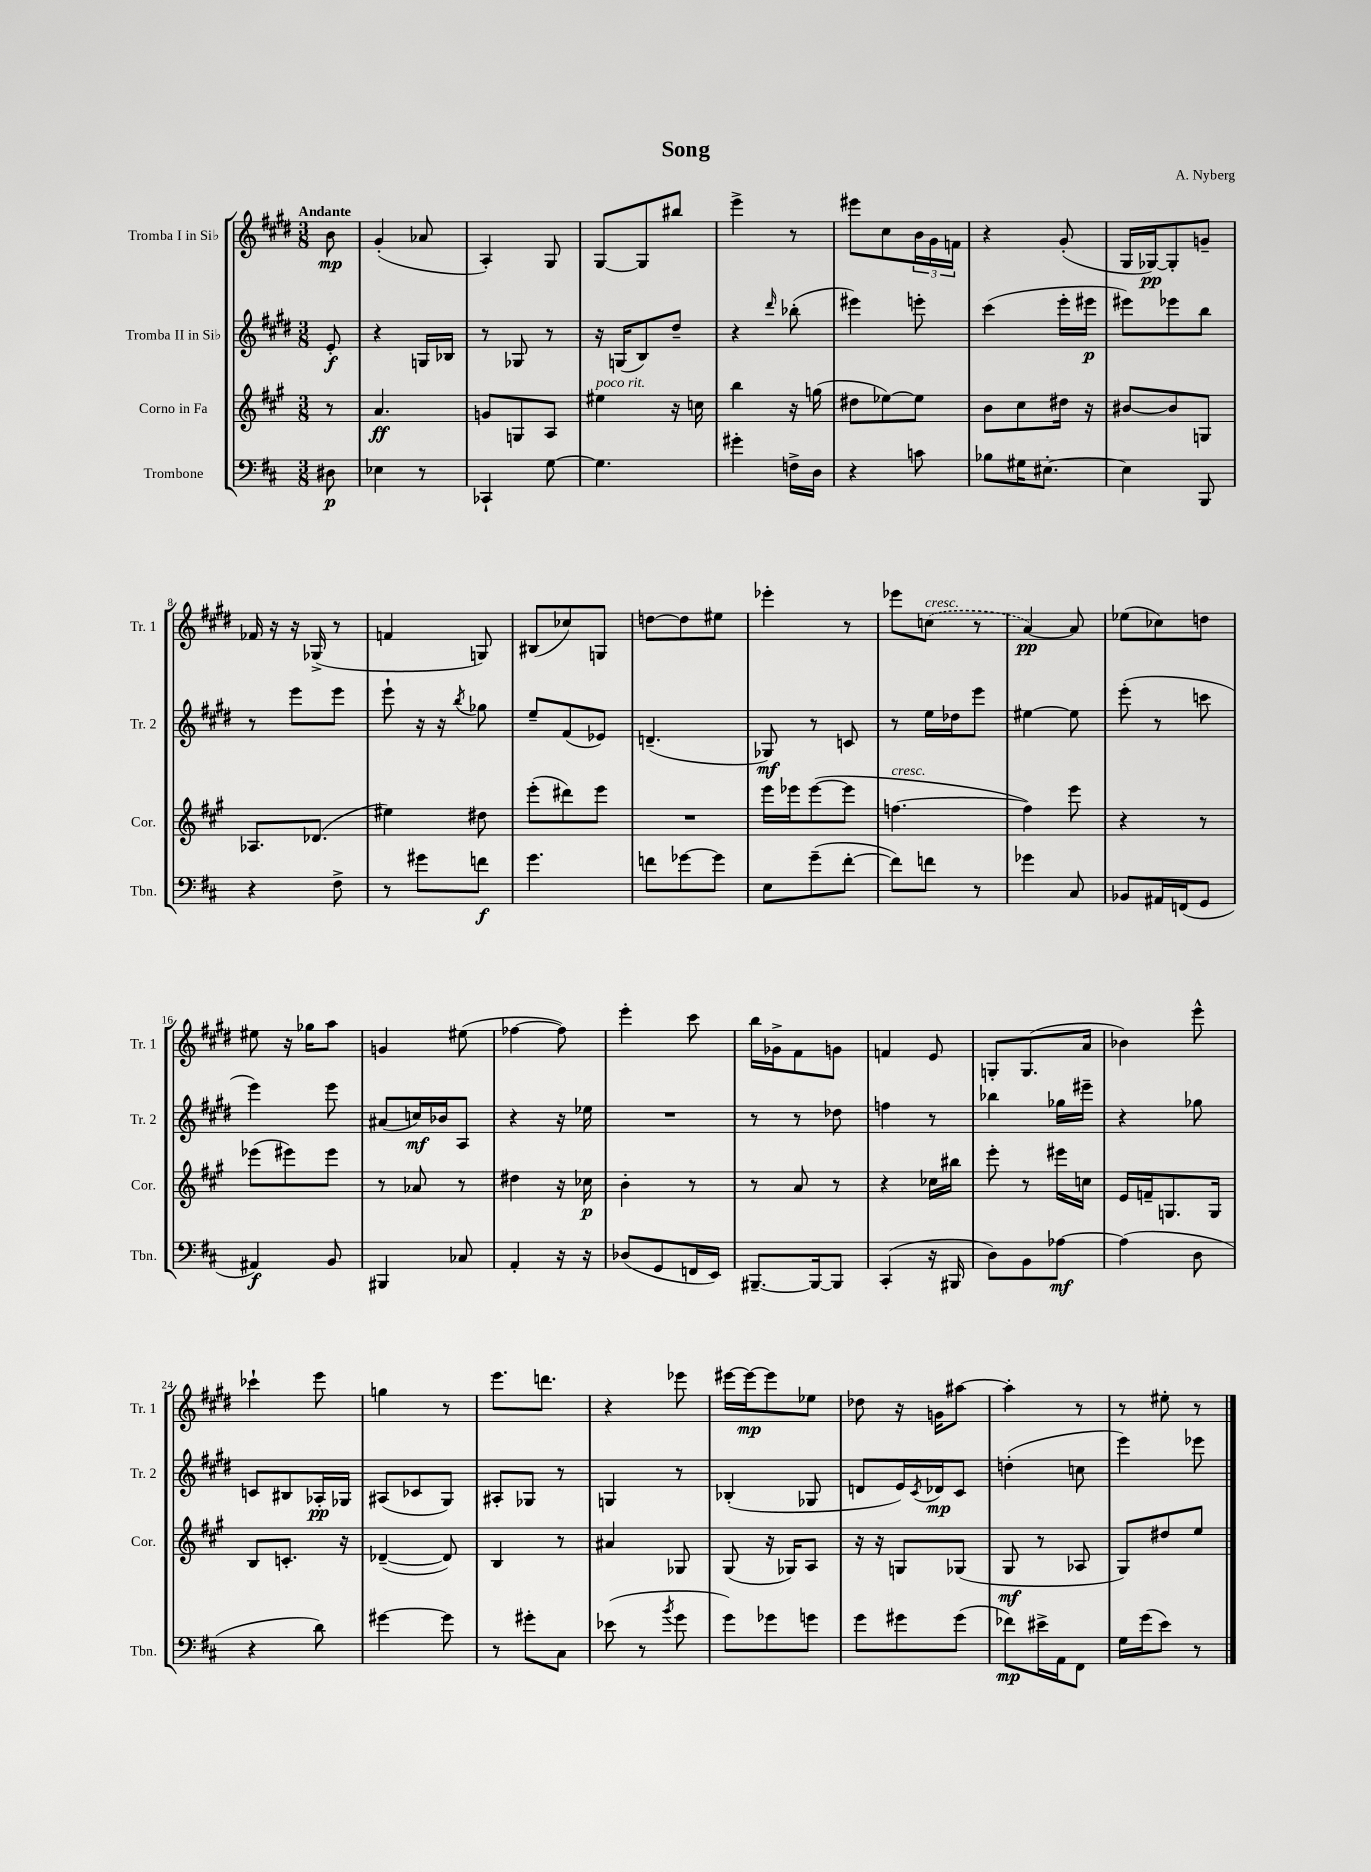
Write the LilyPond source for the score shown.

\header { title = "Song" composer = "A. Nyberg" }
<<
\new StaffGroup <<
\new Staff = "s0" \with { instrumentName = "Tromba I in Sib" shortInstrumentName = "Tr. 1" } {
    \clef treble \key e \major \numericTimeSignature \time 3/8 \partial 8 \tempo "Andante"
    b'8\mp |
    gis'4-.( aes'8 |
    a4-.) gis8 |
    gis8~ gis8 bis''8 |
    e'''4-> r8 |
    eis'''8 cis''8 \tuplet 3/2 { b'16 gis'16 f'16 } |
    r4 gis'8-.( |
    gis16 ges16~\pp) ges8-. g'8-- |
    fes'16 r16 r16 ges16->( r8 |
    f'4 g8) |
    bis8( ces''8) g8 |
    d''8~ d''8 eis''8 |
    ees'''4-. r8 |
    ees'''8 \once \slurDashed c''8^\markup { \italic "cresc." }( r8 |
    a'4~\pp) a'8 |
    ees''8( ces''8) d''8 |
    eis''8 r16 ges''16 a''8 |
    g'4 eis''8( |
    fes''4~ fes''8) |
    e'''4-. cis'''8 |
    b''16 ges'16-> fis'8 g'8 |
    f'4 e'8 |
    g8-. g8.( a'16 |
    bes'4) e'''8-^ |
    ces'''4-! e'''8 |
    g''4 r8 |
    e'''8. d'''8. |
    r4 ees'''8 |
    eis'''16~ eis'''16~\mp eis'''8 ees''8 |
    des''8 r16 g'16 ais''8~ |
    ais''4-. r8 |
    r8 eis''8-. r8 \bar "|." |
}
\new Staff = "s1" \with { instrumentName = "Tromba II in Sib" shortInstrumentName = "Tr. 2" } {
    \clef treble \key e \major \numericTimeSignature \time 3/8 \partial 8
    e'8-.\f |
    r4 g16 bes16 |
    r8 ges8 r8 |
    r16 g16( b8) dis''8-- |
    r4 \grace { dis'''16 } bes''8-.( |
    eis'''4) e'''8-. |
    cis'''4( e'''16-. eis'''16\p |
    eis'''8) ees'''8 b''8 |
    r8 e'''8 e'''8 |
    e'''8-! r16 r16 \acciaccatura { b''8 } ges''8 |
    e''8-- fis'8( ees'8) |
    d'4.--( |
    ges8\mf) r8 c'8 |
    r8 e''16 des''16 e'''8 |
    eis''4~ eis''8 |
    e'''8-.( r8 c'''8 |
    e'''4) e'''8 |
    ais'8( c''16\mf) bes'16 a8 |
    r4 r16 ees''16 |
    R4. |
    r8 r8 des''8 |
    f''4 r8 |
    bes''4 ges''16 eis'''16-- |
    r4 ges''8 |
    c'8 bis8 aes16-.\pp ges16 |
    ais8( ces'8 gis8) |
    ais8-. ges8 r8 |
    g4 r8 |
    bes4-.( ges8 |
    d'8 e'16) \acciaccatura { cis'8 } des'16\mp cis'8 |
    d''4-.( c''8 |
    e'''4) ees'''8 \bar "|." |
}
\new Staff = "s2" \with { instrumentName = "Corno in Fa" shortInstrumentName = "Cor." } {
    \clef treble \key a \major \numericTimeSignature \time 3/8 \partial 8
    r8 |
    a'4.\ff |
    g'8 g8 a8 |
    eis''4^\markup { \italic "poco rit." } r16 c''16 |
    b''4 r16 g''16( |
    dis''8 ees''8~) ees''8 |
    b'8 cis''8 dis''16 r16 |
    bis'8~ bis'8 g8 |
    aes8. des'8.( |
    eis''4) dis''8 |
    e'''8-.( dis'''8) e'''8 |
    R4. |
    e'''16 ees'''16 ees'''8~( ees'''8 |
    f''4.~^\markup { \italic "cresc." } |
    f''4) e'''8 |
    r4 r8 |
    ees'''8( eis'''8) eis'''8 |
    r8 aes'8 r8 |
    dis''4 r16 ces''16\p |
    b'4-. r8 |
    r8 a'8 r8 |
    r4 ces''16 bis''16 |
    e'''8-. r8 eis'''16 c''16 |
    e'16 f'16-- g8. g16 |
    b8 c'8.-. r16 |
    des'4~--( des'8) |
    b4 r8 |
    ais'4 ges8 |
    gis8( r16 ges16) a8 |
    r16 r16 g8 ges8( |
    gis8\mf r8 aes8 |
    gis8) dis''8 e''8 \bar "|." |
}
\new Staff = "s3" \with { instrumentName = "Trombone" shortInstrumentName = "Tbn." } {
    \clef bass \key d \major \numericTimeSignature \time 3/8 \partial 8
    dis8\p |
    ees4 r8 |
    ces,4-! g8~ |
    g4. |
    gis'4-. f16-> d16 |
    r4 c'8 |
    bes8 gis16 eis8.~-. |
    eis4 b,,8 |
    r4 fis8-> |
    r8 gis'8 f'8\f |
    g'4. |
    f'8 ges'8~ ges'8 |
    e8 g'8--( fis'8~-. |
    fis'8) f'8 r8 |
    ges'4 cis8 |
    bes,8 ais,16 f,16( g,8 |
    ais,4\f) b,8 |
    bis,,4 ces8 |
    a,4-. r16 r16 |
    des8( g,8 f,16 e,16) |
    bis,,8.~-- bis,,16~ bis,,8 |
    cis,4-.( r16 bis,,16 |
    d8) b,8 aes8~\mf |
    aes4( d8 |
    r4 d'8) |
    gis'4~ gis'8 |
    r8 gis'8-. cis8 |
    ees'8( r8 \acciaccatura { b'8 } g'8 |
    g'8) ges'8 g'8 |
    g'8 gis'8 gis'8( |
    fes'8\mp) eis'16-> a,16 fis,8 |
    g16 g'16( e'8) r8 \bar "|." |
}
>>
>>
